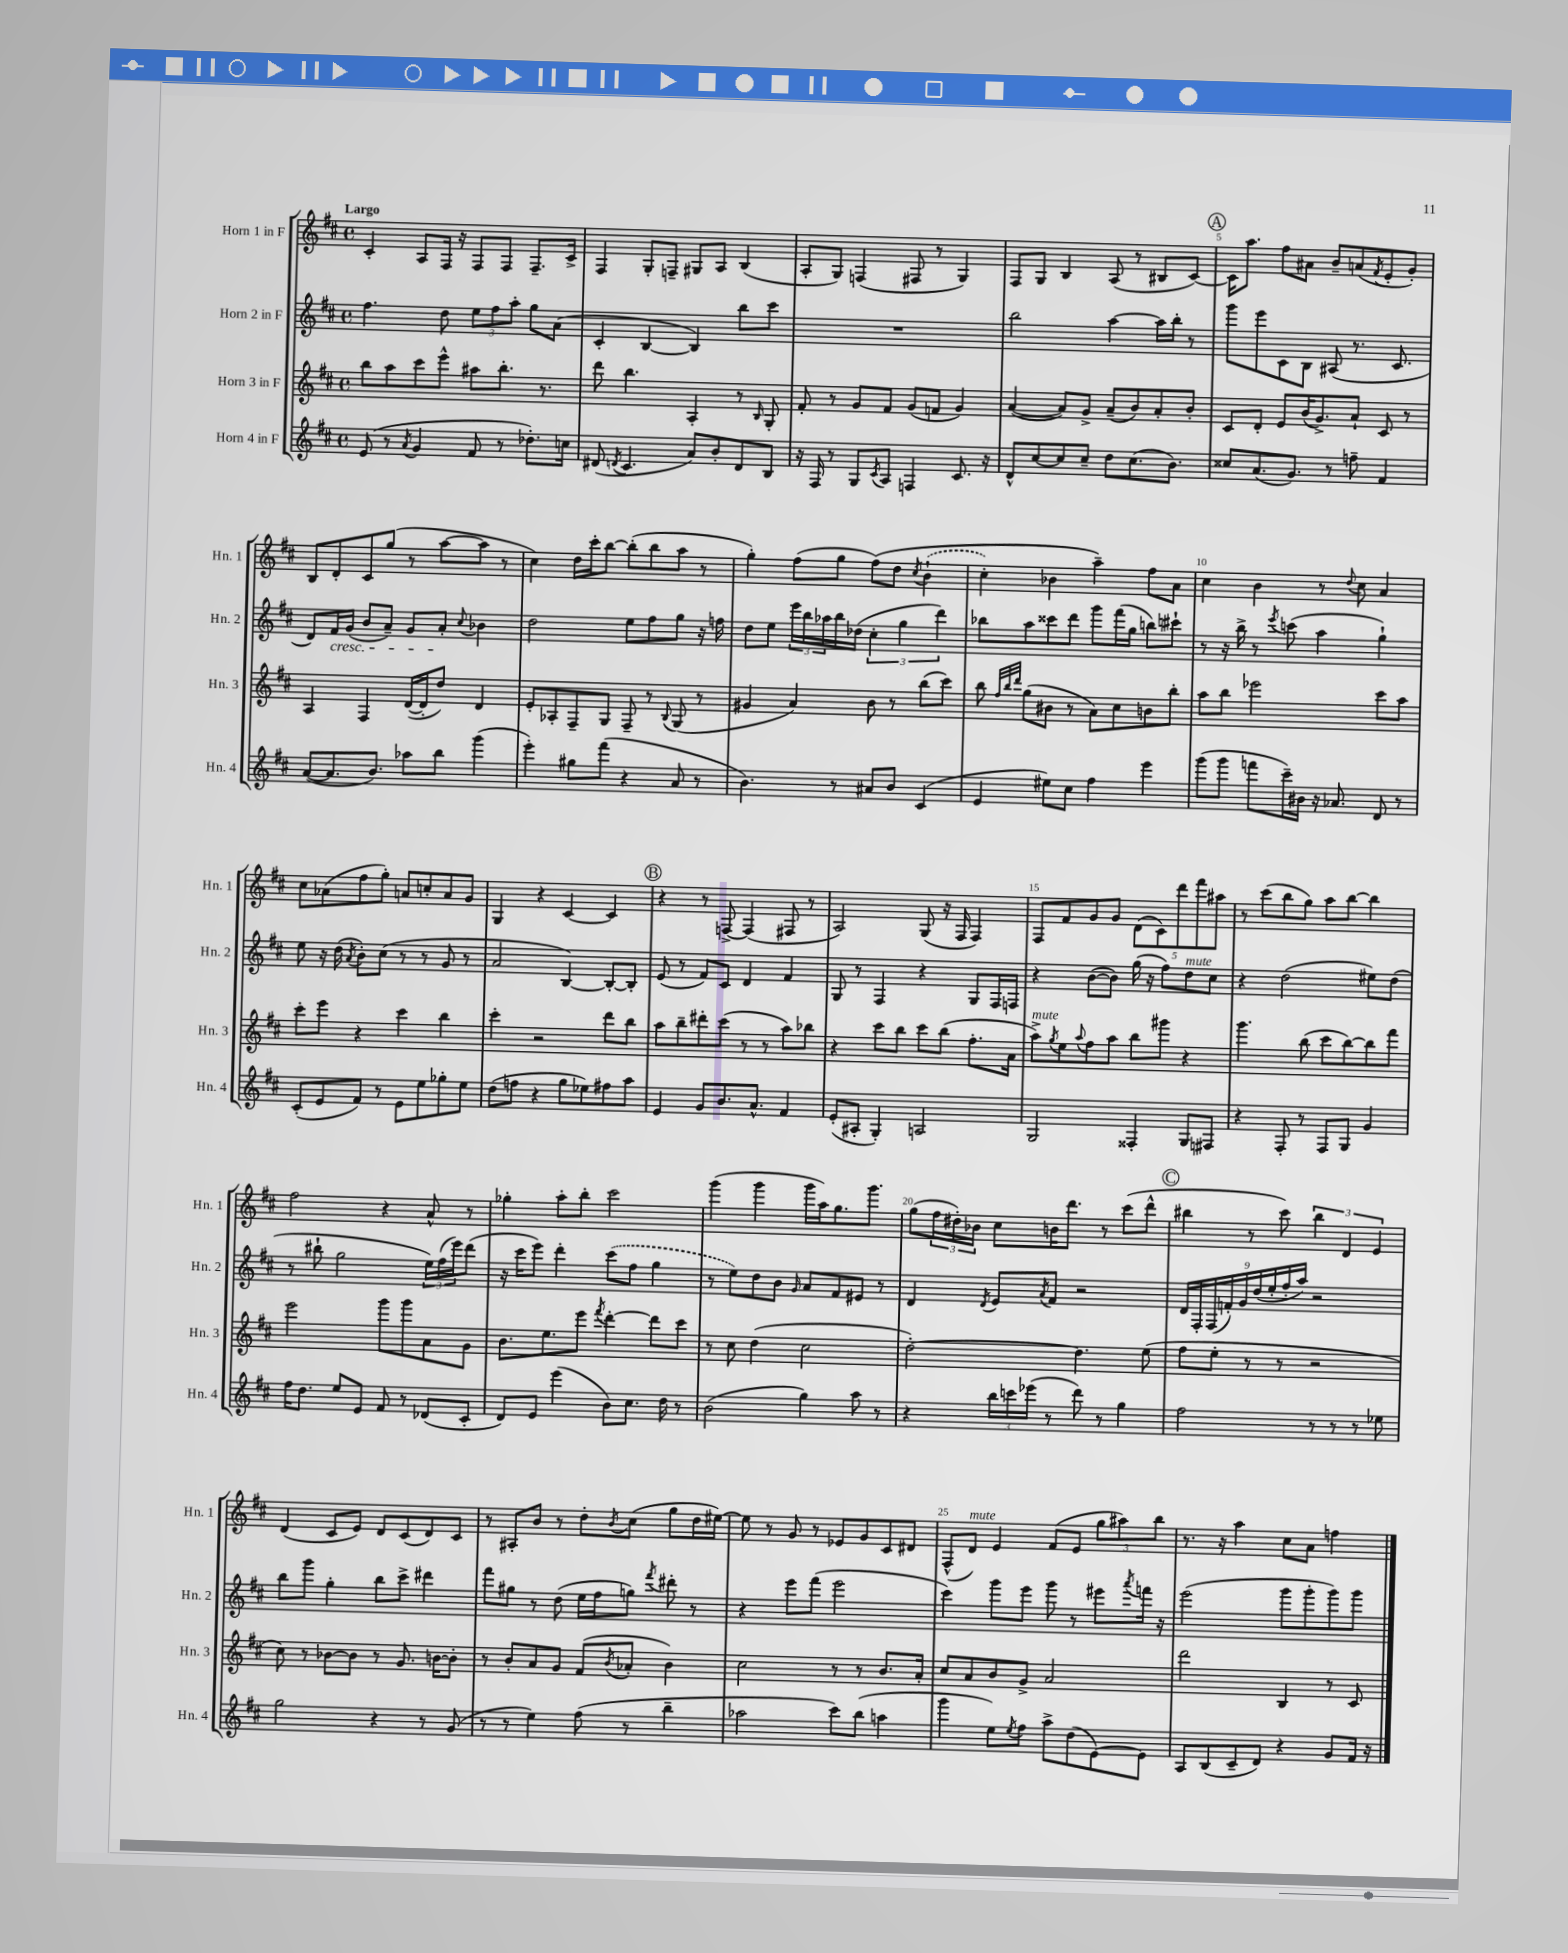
<<
\new StaffGroup <<
\new Staff = "s0" \with { instrumentName = "Horn 1 in F" shortInstrumentName = "Hn. 1" } {
    \clef treble \key d \major \defaultTimeSignature \time 4/4 \tempo "Largo"
    cis'4-. a8 fis16 r16 fis8 fis8 fis8.-- cis'16-> |
    fis4 g8-. f8-- gis8 a8 b4( |
    a8-. g8) f4( fis8 r8 g4) |
    fis8 g8 b4 a8( r8 bis8 cis'8~) |
    \mark \markup { \circle "A" } cis'16 a''8. fis''8 ais'8 b'8-- a'8( \acciaccatura { fis'8 } e'8-. g'8-.) |
    b8 d'8-. cis'8 g''8( r8 a''8~ a''8 r8 |
    cis''4) d''16 cis'''16-. b''8~ b''8-.( b''8 a''8 r8 |
    g''4-.) fis''8( g''8 fis''8)\( d''8 \acciaccatura { cis''8 } \once \slurDashed b'4-!( |
    cis''4-.) bes'4 a''4--\) fis''8 a'8 |
    cis''4 b'4 r8 \appoggiatura { d''8 } cis''8 a'4 |
    cis''8 aes'8( fis''8 g''8-.) a'8 c''8-. a'8 g'8 |
    g4 r4 cis'4~ cis'4 |
    \mark \markup { \circle "B" } r4 r8 f8~-> f4( fis8 r8 |
    a2) g8( r16 fis16 fis4) |
    fis8 fis'8 g'8 g'8 \tuplet 5/4 { d'8( cis'8) d'''8 fis'''8 ais''8 } |
    r8 cis'''8( b''8 g''8) a''8 b''8~ b''4 |
    fis''2 r4 a'8-^ r8 |
    ges''4-. a''8-. b''8-. cis'''2 |
    g'''4( g'''4 g'''16 a''16) g''8. g'''8. |
    g''8( \tuplet 3/2 { fis''16 dis''16-.) bes'16 } cis''8 b'16 d'''8. r8 cis'''8( d'''8-^ |
    \mark \markup { \circle "C" } bis''4 r8 cis'''8) \tuplet 3/2 { bis''4 d'4 e'4 } |
    d'4( cis'8 e'8) d'8 cis'8( d'8) cis'8 |
    r8 ais8-. b'8 r8 d''8-. \acciaccatura { b'8 } cis''8( g''8 d''16 eis''16~) |
    eis''8 r8 g'8 r8 ees'8 g'8 cis'8 dis'8 |
    fis8-^( d'8^\markup { \italic "mute" }) e'4 fis'8( e'8 \tuplet 3/2 { g''8 ais''8) b''8 } |
    r8. r16 a''4 cis''8 a'8 f''4 \bar "|." |
}
\new Staff = "s1" \with { instrumentName = "Horn 2 in F" shortInstrumentName = "Hn. 2" } {
    \clef treble \key d \major \defaultTimeSignature \time 4/4
    fis''4. d''8 \tuplet 3/2 { e''8 fis''8 a''8-. } g''8 a'8( |
    cis'4-. b4~ b4) b''8 cis'''8 |
    R1 |
    b''2 a''4~ a''16 b''16-. r8 |
    \mark \markup { \circle "A" } g'''8 e'''8 cis'8 b8 ais8( r8. cis'8. |
    d'8) fis'16\cresc g'16( b'8 a'8--) g'8 a'8-.\! \appoggiatura { cis''8 } bes'4 |
    d''2 e''8 fis''8 g''8 r16 f''16 |
    d''8 e''8 \tuplet 3/2 { e'''16 b''16 aes''16 } b''16 des''16( \tuplet 3/2 { cis''4-. g''4 d'''4) } |
    bes''8 a''8 cisis'''8 d'''8 g'''8 fis'''16( g''16 b''8) cis'''8-! |
    r8 r16 b''16-> r8 \acciaccatura { e'''8 } c'''8( a''4 g''4-!) |
    e''8 r16 d''16( \acciaccatura { a'8 } b'8-.) cis''8( r8 r8 g'8 r8 |
    a'2 b4~) b8~-. b8-. |
    \mark \markup { \circle "B" } e'8( r8 fis'8) cis'8 d'4 fis'4 |
    g8 r8 fis4 r4 g8 fis16 f16 |
    r4 b'8~( b'8) g''16( r16 fis''8) d''8^\markup { \italic "mute" } cis''8 |
    r4 d''2( eis''8) d''8( |
    r8 bis''8-! g''2 \tuplet 3/2 { e''16) fis''16( e'''16) } d'''8( |
    r16 cis'''16 e'''8) d'''4-. \once \slurDashed cis'''8( fis''8 g''4 |
    r8 e''8) d''8 b'8 \grace { g'16 } a'8 fis'8 eis'8 r8 |
    d'4 \acciaccatura { d'8 } e'8 \acciaccatura { a'8 } fis'8 r2 |
    \mark \markup { \circle "C" } \tuplet 9/8 { d'16 fis16-. fis16( f'16-.) g'16 d''16( e''16-. fis''16-. a''16) } r2 |
    b''8 g'''8 g''4-. b''8 cis'''8-> dis'''4 |
    fis'''8 gis''8 r8 d''8( e''16 fis''16 g''8) \acciaccatura { fis'''8 } dis'''8-. r8 |
    r4 e'''8 fis'''8( e'''2 |
    cis'''4) g'''8 e'''8 g'''8 r8 eis'''8 \acciaccatura { a'''8 } f'''16 r16 |
    e'''2( g'''8 g'''8-. g'''8) g'''8 \bar "|." |
}
\new Staff = "s2" \with { instrumentName = "Horn 3 in F" shortInstrumentName = "Hn. 3" } {
    \clef treble \key d \major \defaultTimeSignature \time 4/4
    b''8 a''8 cis'''8 e'''8-^ ais''8 b''8.-. r8. |
    d'''8 b''4. a4-. r8 \grace { b16 } g8-. |
    fis'8-. r8 g'8 fis'8 g'8( f'8 g'4) |
    a'4~( a'8) g'8-> a'8--( b'8) a'8-. b'8-. |
    \mark \markup { \circle "A" } cis'8 d'8-. e'8 b'16( g'8.->) a'8-! cis'8 r8 |
    a4 fis4 d'16~( d'16-. d''8) d'4 |
    e'8-. aes8-. fis8-- g8 fis8-- r8 \appoggiatura { b8 } g8( r8 |
    gis'4 a'4) b'8 r8 b''8( cis'''8) |
    b''8 \grace { fis''32 b''32 d'''32 } g''8( bis'8 r8 a'8) cis''8 b'8 b''8-. |
    a''8 b''8 ees'''2 cis'''8 a''8 |
    cis'''8-. e'''8 r4 cis'''4 b''4 |
    cis'''4-. r2 d'''8 b''8 |
    \mark \markup { \circle "B" } a''8 b''8-- dis'''8-. cis'''8( r8 r8 a''8) bes''8 |
    r4 cis'''8 b''8 cis'''8 b''8( fis''8.-. a'16 |
    a''8->^\markup { \italic "mute" }) \acciaccatura { g''8 } e''8 \appoggiatura { a''8 } fis''8 a''8 b''8 gis'''8 r4 |
    g'''4. b''8( cis'''8 b''8~) b''8 fis'''8 |
    e'''2 g'''8 g'''8 a'8 g'8 |
    b'8. e''8. e'''8 \acciaccatura { fis'''8 } d'''4~-. d'''8 cis'''8 |
    r8 cis''8 d''4( cis''2 |
    d''2~-.) d''4. e''8( |
    \mark \markup { \circle "C" } fis''8 e''8-. r8 r8 r2 |
    cis''8) r8 bes'8~ bes'8 r8 g'8. b'16~ b'8-. |
    r8 b'8-. a'8 g'8 fis'8( \acciaccatura { b'8 } aes'8-. b'4) |
    cis''2 r8 r8 b'8. a'16-. |
    cis''8 a'8 b'8 g'8-> a'2 |
    d'''2 b4 r8 cis'8 \bar "|." |
}
\new Staff = "s3" \with { instrumentName = "Horn 4 in F" shortInstrumentName = "Hn. 4" } {
    \clef treble \key d \major \defaultTimeSignature \time 4/4
    e'8( r8 \acciaccatura { a'8 } g'4 fis'8 r8 des''8.-.) c''16 |
    dis'8( \acciaccatura { d'8 } cis'4. a'8) b'8-. d'8 b8 |
    r16 fis16 r8 g8 \acciaccatura { cis'8 } a8 f4 cis'8. r16 |
    d'8-^ cis''8~ cis''8 cis''8-- d''8 cis''8.( b'8.) |
    \mark \markup { \circle "A" } cisis''8 a'8.( g'8.) r8 f''8-- fis'4 |
    a'8~( a'8. b'8.) aes''8 b''8 g'''4( |
    e'''4-.) gis''8 fis'''8( r4 a'8 r8 |
    b'4.) r8 ais'8 b'8 cis'4( |
    e'4 eis''8) cis''8 fis''4 e'''4 |
    g'''8( g'''8 f'''8 cis'''16--) bis'16 r16 aes'8. d'8 r8 |
    cis'8-.( e'8 fis'8) r8 e'8 e''8 ges''8-. e''8 |
    d''8( f''8 r4 g''8 ees''8) fis''8 a''8 |
    \mark \markup { \circle "B" } e'4 g'8 b'8. a'8.-^ fis'4 |
    e'8-.( ais8-. g4-.) a2 |
    g2 fisis4-. g8 fis8 |
    r4 fis8-. r8 fis8 g8 g'4 |
    fis''16 d''8. e''8 e'8 fis'8 r8 des'8( cis'8-. |
    d'8) e'8 e'''4( b'8) cis''8. d''16 r8 |
    b'2( g''4) a''8 r8 |
    r4 \tuplet 3/2 { b''16 c'''16 ees'''16( } r8 d'''8) r8 g''4 |
    \mark \markup { \circle "C" } fis''2 r8 r8 r8 ees''8 |
    g''2 r4 r8 g'8( |
    r8 r8 e''4) fis''8( r8 b''4-- |
    aes''2 cis'''8) b''8( a''4 |
    g'''4 e''8) \acciaccatura { e''8 } fis''8 a''8-> d''8( e'8~) e'8 |
    a8 b8( cis'8-- d'8) r4 g'8 fis'16 r16 \bar "|." |
}
>>
>>
\layout { \context { \Score \override BarNumber.break-visibility = ##(#f #t #t) barNumberVisibility = #(every-nth-bar-number-visible 5) } }
